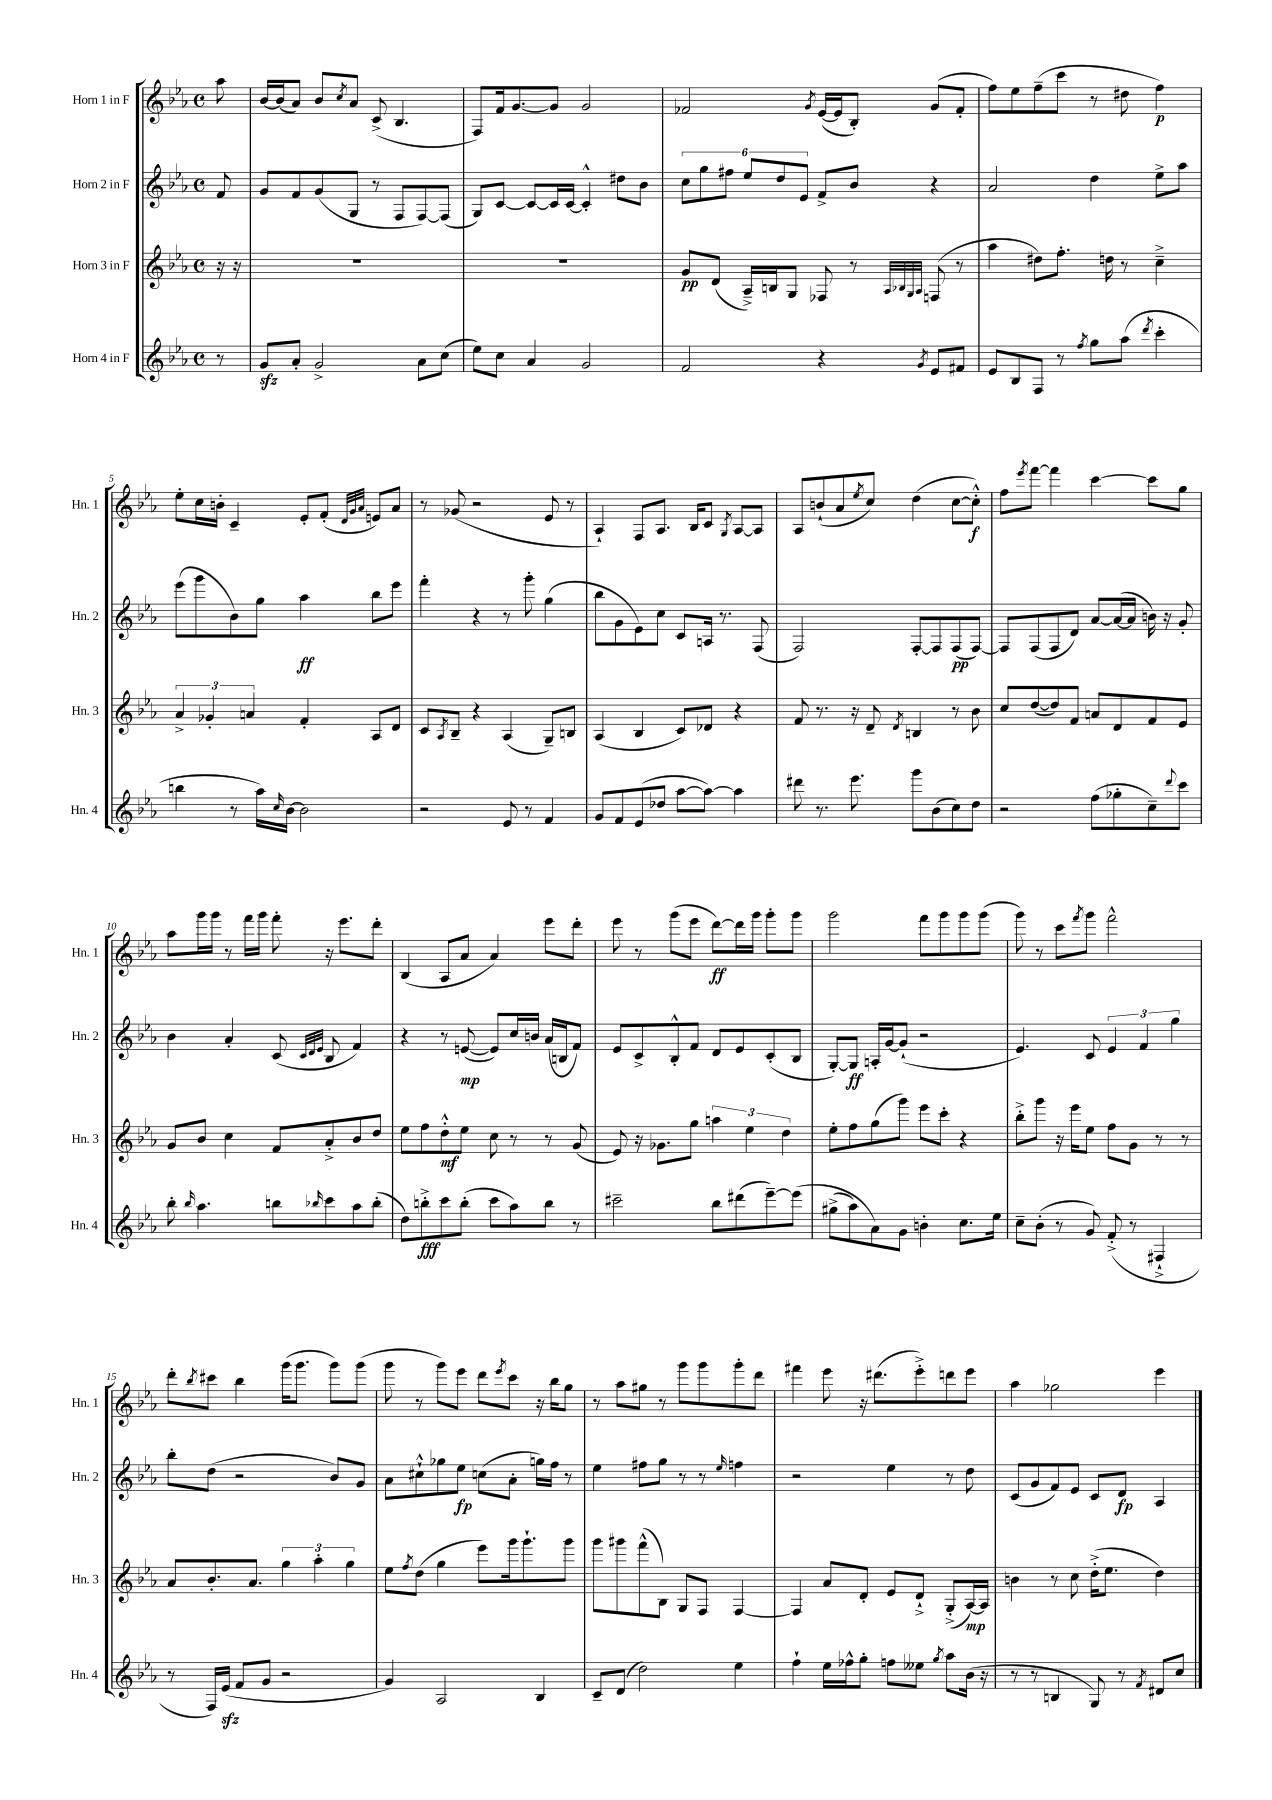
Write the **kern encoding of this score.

**kern	**dynam	**kern	**dynam	**kern	**dynam	**kern	**dynam
*part4	*part4	*part3	*part3	*part2	*part2	*part1	*part1
*staff4	*staff4	*staff3	*staff3	*staff2	*staff2	*staff1	*staff1
*I"Horn 4 in F	*	*I"Horn 3 in F	*	*I"Horn 2 in F	*	*I"Horn 1 in F	*
*I'Hn. 4	*	*I'Hn. 3	*	*I'Hn. 2	*	*I'Hn. 1	*
*clefG2	*	*clefG2	*	*clefG2	*	*clefG2	*
*k[b-e-a-]	*	*k[b-e-a-]	*	*k[b-e-a-]	*	*k[b-e-a-]	*
*M4/4	*	*M4/4	*	*M4/4	*	*M4/4	*
*met(c)	*	*met(c)	*	*met(c)	*	*met(c)	*
=	=	=	=	=	=	=	=
8r	.	16r	.	8f/	.	8aa-\	.
.	.	16r	.	.	.	.	.
=1	=1	=1	=1	=1	=1	=1	=1
8gzz/L	.	1r	.	8g/L	.	[16b-/LL	.
.	.	.	.	.	.	(16b-/J]	.
8a-'/J	.	.	.	8f/	.	8a-/J)	.
2g^/	.	.	.	(8g/	.	8b-/L	.
.	.	.	.	.	.	8qcc/	.
.	.	.	.	8G/J	.	8a-/J	.
.	.	.	.	8r	.	(8c^/	.
.	.	.	.	8F/L	.	4.B-/	.
8a-\L	.	.	.	[8F/)	.	.	.
(8cc\J	.	.	.	(8F/J]	.	.	.
=2	=2	=2	=2	=2	=2	=2	=2
8ee-\L)	.	1r	.	8G/L)	.	8F/L)	.
8cc\J	.	.	.	[8c/J	.	16f/k	.
.	.	.	.	.	.	[8.g/	.
4a-/	.	.	.	8c/L_	.	.	.
.	.	.	.	16c/L]	.	8g/J]	.
.	.	.	.	[16c/JJ	.	.	.
2g/	.	.	.	4c'^^/]	.	2g/	.
.	.	.	.	8dd#X\L	.	.	.
.	.	.	.	8b-\J	.	.	.
=3	=3	=3	=3	=3	=3	=3	=3
2f/	.	8g/L	pp	12cc\L	.	2f-X/	.
.	.	.	.	12gg\	.	.	.
.	.	(8d/J	.	.	.	.	.
.	.	.	.	12ff#X\J	.	.	.
.	.	16A-~^/LL)	.	12ee-/L	.	.	.
.	.	16Bn/J	.	.	.	.	.
.	.	.	.	12dd/	.	.	.
.	.	8G/J	.	.	.	.	.
.	.	.	.	12e-/J	.	.	.
.	.	.	.	.	.	8qg/	.
4r	.	8F-X/	.	8f^/L	.	([16e-/LL	.
.	.	.	.	.	.	16e-/J]	.
.	.	8r	.	8b-/J	.	8B-'/J)	.
.	.	32qqA-/LLL	.	.	.	.	.
.	.	32qqB-X/	.	.	.	.	.
.	.	32qqG/	.	.	.	.	.
8qg/	.	32qqA-/JJJ	.	.	.	.	.
8e-/L	.	(8Fn/	.	4r	.	(8g/L	.
8f#X/J	.	8r	.	.	.	8f-'/J	.
=4	=4	=4	=4	=4	=4	=4	=4
8e-/L	.	4aa-\	.	2a-/	.	8ff\L)	.
8B-/	.	.	.	.	.	8ee-\	.
8F/J	.	8dd#X\L)	.	.	.	(8ff~\	.
8r	.	8.ff'\J	.	.	.	8ccc\J	.
8qff/	.	.	.	.	.	.	.
8gg\L	.	.	.	4dd\	.	8r	.
.	.	16ddn\	.	.	.	.	.
(8aa-\J	.	8r	.	.	.	8dd#X\	.
8qddd/	.	.	.	.	.	.	.
4ccc'\	.	4cc~^\	.	8ee-^\L	.	4ff\)	p
.	.	.	.	8aa-\J	.	.	.
!!LO:LB:g=z
=5	=5	=5	=5	=5	=5	=5	=5
4bbn\	.	6a-^/	.	(8eee-\L	.	8ee-'\L	.
.	.	.	.	8ggg\	.	16cc\L	.
.	.	6g-X'/	.	.	.	.	.
.	.	.	.	.	.	16bn'\JJ	.
8r	.	.	.	8b-\)	.	4c~/	.
.	.	6an/	.	.	.	.	.
16aa-\LL)	.	.	.	8gg\J	.	.	.
16qqcc/	.	.	.	.	.	.	.
[16b-\JJ	.	.	.	.	.	.	.
2b-\]	.	4f'/	.	4aa-\	ff	8e-'/L	.
.	.	.	.	.	.	(8f'/J	.
.	.	.	.	.	.	32qqd/LLL	.
.	.	.	.	.	.	32qqg/	.
.	.	.	.	.	.	32qqa-/JJJ	.
.	.	8A-/L	.	8bb-\L	.	8en/L)	.
.	.	8d/J	.	8eee-\J	.	8a-/J	.
=6	=6	=6	=6	=6	=6	=6	=6
2r	.	8c/L	.	4fff'\	.	8r	.
.	.	8qA-/	.	.	.	.	.
.	.	8B-~/J	.	.	.	(8g-X/	.
.	.	4r	.	4r	.	2r	.
8e-/	.	(4A-/	.	8r	.	.	.
8r	.	.	.	8ggg'\	.	.	.
4f/	.	8G~/L)	.	(4gg\	.	8e-/	.
.	.	8Bn/J	.	.	.	8r	.
=7	=7	=7	=7	=7	=7	=7	=7
8g/L	.	(4A-/	.	8bb-\L	.	4A-`/)	.
8f/	.	.	.	8g\	.	.	.
(8e-/	.	4B-/	.	8e-\)	.	8F/L	.
8dd-X/J	.	.	.	8cc\J	.	8.A-/J	.
[8aa-\L	.	8c/L)	.	8c/L	.	.	.
.	.	.	.	.	.	16B-/KL	.
8aa-\J_)	.	8d-X/J	.	16An/Jk	.	8c/J	.
.	.	.	.	8.r	.	.	.
.	.	.	.	.	.	8qG/	.
4aa-\]	.	4r	.	.	.	[8A-/L	.
.	.	.	.	(8F/	.	8A-/J]	.
=8	=8	=8	=8	=8	=8	=8	=8
8ddd#X\	.	8f/	.	2F/)	.	8A-/L	.
8.r	.	8.r	.	.	.	(8bn`/	.
.	.	.	.	.	.	8a-/	.
8.eee-\	.	16r	.	.	.	.	.
.	.	.	.	.	.	8qee-/	.
.	.	8d~/	.	.	.	8cc/J)	.
.	.	8qd/	.	.	.	.	.
8ggg\L	.	4Bn/	.	[8F'/L	.	(4dd\	.
(8b-\	.	.	.	8F/]	.	.	.
8cc\)	.	8r	.	(8F/	pp	[8cc\L	.
8dd\J	.	8b-\	.	[8F/J)	.	8cc'^^\J])	f
=9	=9	=9	=9	=9	=9	=9	=9
2r	.	8cc/L	.	8F/L]	.	8ff\L	.
.	.	.	.	.	.	8qeee-/	.
.	.	([8dd/	.	(8F/	.	[8fff\J	.
.	.	8dd/])	.	8F/	.	4fff\]	.
.	.	8f/J	.	8d/J)	.	.	.
(8ff\L	.	8an/L	.	[8a-/L	.	[4ccc\	.
8gg-X'\	.	8d/	.	(16a-/L_	.	.	.
.	.	.	.	16a-/JJ]	.	.	.
8cc~\)	.	8f/	.	16bn\)	.	8ccc\L]	.
.	.	.	.	16r	.	.	.
8qqddd/	.	.	.	.	.	.	.
8ccc\J	.	8e-/J	.	8g'/	.	8gg\J	.
!!LO:LB:g=z
=10	=10	=10	=10	=10	=10	=10	=10
8bb-'\	.	8g/L	.	4b-\	.	8aa-\L	.
16qqbb-/	.	.	.	.	.	.	.
4.aa-\	.	8b-/J	.	.	.	16ggg\L	.
.	.	.	.	.	.	16ggg\JJ	.
.	.	4cc\	.	4a-'/	.	8r	.
.	.	.	.	.	.	16fff\LL	.
.	.	.	.	.	.	16ggg\JJ	.
8bbn\L	.	8f/L	.	(8c/	.	8fff'\	.
.	.	.	.	32qqc/LLL	.	.	.
.	.	.	.	32qqd/	.	.	.
16qqbb-X/	.	.	.	32qqe-/JJJ	.	.	.
8ccc\	.	8a-'^/	.	8B-/	.	16r	.
.	.	.	.	.	.	8.eee-\L	.
8aa-\	.	8b-/	.	4f/)	.	.	.
(8bb-'\J	.	8dd/J	.	.	.	8ddd'\J	.
=11	=11	=11	=11	=11	=11	=11	=11
8dd\L)	.	8ee-\L	.	4r	.	(4B-/	.
8bbn'^\	fff	8ff\	.	.	.	.	.
8ccc\	.	8dd'^^\	mf	8r	.	8A-/L	.
(8bb'\J	.	8ee-\J	.	([8en/	mp	8a-/J	.
8ccc\L	.	8cc\	.	8e/L])	.	4a-/)	.
8aa-\)	.	8r	.	16cc/L	.	.	.
.	.	.	.	16bn/JJ	.	.	.
8bb\J	.	8r	.	(16a-/LL	.	8eee-\L	.
.	.	.	.	16Bn/J	.	.	.
8r	.	(8g/	.	8f/J)	.	8ddd'\J	.
=12	=12	=12	=12	=12	=12	=12	=12
2ccc#X~\	.	8e-/)	.	8e-/L	.	8eee-\	.
.	.	16r	.	8c^/	.	8r	.
.	.	8.g-X\L	.	.	.	.	.
.	.	.	.	8B-'^^/	.	(8ggg\L	.
.	.	8gg\J	.	8f/J	.	8eee-\J	.
8bb-\L	.	6aan\	.	8d/L	.	[8ddd\L)	ff
(8ddd#X\	.	.	.	8e-/	.	16ddd\L]	.
.	.	6ee-\	.	.	.	.	.
.	.	.	.	.	.	16ggg\JJ	.
[8eee-~\)	.	.	.	(8c'/	.	8ggg'\L	.
.	.	6dd\	.	.	.	.	.
(8eee-\J]	.	.	.	8B-/J	.	8ggg\J	.
=13	=13	=13	=13	=13	=13	=13	=13
(8gg#X^\L	.	8ee-'\L	.	[8G'/L)	.	2ggg\	.
8aa-\)	.	8ff\	.	8G/J]	ff	.	.
8a-\)	.	(8gg\	.	16An'/LL	.	.	.
.	.	.	.	[16g/J	.	.	.
8g\J	.	8ggg\J)	.	(8g`/J]	.	.	.
4bn'\	.	8eee-\L	.	2r	.	8fff\L	.
.	.	8ccc'\J	.	.	.	8ggg\	.
8.cc\L	.	4r	.	.	.	8ggg\	.
.	.	.	.	.	.	(8ggg\J	.
16ee-\Jk	.	.	.	.	.	.	.
=14	=14	=14	=14	=14	=14	=14	=14
8cc~\L	.	8bb-'^\L	.	4.e-/)	.	8ggg\)	.
(8b-'\J	.	8ggg\J	.	.	.	8r	.
8r	.	16r	.	.	.	8ccc\L	.
.	.	16eee-\KL	.	.	.	.	.
.	.	.	.	.	.	8qfff/	.
8g/)	.	8ee-\J	.	8c/	.	8ggg\J	.
(8f'^/	.	8ff\L	.	6e-/	.	2fff^^\	.
8r	.	8g\J	.	.	.	.	.
.	.	.	.	6f/	.	.	.
4F#X`^/	.	8r	.	.	.	.	.
.	.	.	.	6gg\	.	.	.
.	.	8r	.	.	.	.	.
!!LO:LB:g=z
=15	=15	=15	=15	=15	=15	=15	=15
8r	.	8a-/L	.	8bb-'\L	.	8ddd'\L	.
.	.	.	.	.	.	8qbb-/	.
16F/LL)	.	8.b-'/	.	(8dd\J	.	8ccc#X\J	.
(16e-zz/JJ	.	.	.	.	.	.	.
8f/L	.	.	.	2r	.	4bb-\	.
.	.	8.a-/J	.	.	.	.	.
8g/J	.	.	.	.	.	.	.
2r	.	6gg\	.	.	.	(16ggg\KL	.
.	.	.	.	.	.	8.ggg\J	.
.	.	6aa-'\	.	.	.	.	.
.	.	.	.	8b-/L)	.	8ggg\L)	.
.	.	6gg\	.	.	.	.	.
.	.	.	.	8g/J	.	(8ggg\J	.
=16	=16	=16	=16	=16	=16	=16	=16
4g/)	.	8ee-\L	.	8a-\L	.	8ggg\	.
.	.	8qff/	.	.	.	.	.
.	.	(8dd\J	.	8cc#X`^^\	.	8r	.
2A-/	.	4gg\	.	8gg-X\	.	8ggg\L)	.
.	.	.	.	8ee-\J	fp	8eee-\J	.
.	.	8eee-\L)	.	(8ccn\L	.	8ddd\L	.
.	.	.	.	.	.	8qeee-/	.
.	.	16ggg\k	.	8a-'\J	.	8ccc\J	.
.	.	8.ggg`\	.	.	.	.	.
4B-/	.	.	.	16ggn\LL)	.	16r	.
.	.	.	.	16ff\JJ	.	16bb-\KL	.
.	.	8ggg\J	.	8r	.	8gg\J	.
=17	=17	=17	=17	=17	=17	=17	=17
8c~/L	.	8ggg\L	.	4ee-\	.	8r	.
(8d/J	.	8ggg#X\	.	.	.	8aa-\L	.
2dd\)	.	(8fff^^\	.	8ff#X\L	.	8gg#X\J	.
.	.	8B-\J)	.	8gg\J	.	8r	.
.	.	8G/L	.	8r	.	8ggg\L	.
.	.	8F/J	.	8r	.	8ggg\	.
.	.	.	.	16qqee-/	.	.	.
4ee-\	.	[4F/	.	4ffn\	.	8ggg'\	.
.	.	.	.	.	.	8ddd\J	.
=18	=18	=18	=18	=18	=18	=18	=18
4ff`\	.	4F/]	.	2r	.	4fff#X\	.
16ee-\LL	.	8a-/L	.	.	.	8eee-\	.
16ff-X^^\J	.	.	.	.	.	.	.
8gg'\J	.	8d'/J	.	.	.	16r	.
.	.	.	.	.	.	(8.ddd#X\L	.
8ffn\L	.	8e-/L	.	4ee-\	.	.	.
8ee--X\J	.	8d`^/J	.	.	.	8eee-'^\)	.
8qgg/	.	.	.	.	.	.	.
8aa-\L	.	(8G'^/L	.	8r	.	8dddn\	.
(16b-\Jk	.	[16A-/L)	mp	8dd\	.	8eee-\J	.
16r	.	16A-/JJ]	.	.	.	.	.
=19	=19	=19	=19	=19	=19	=19	=19
8r	.	4bn\	.	(8c/L	.	4aa-\	.
8r	.	.	.	8g/	.	.	.
4Bn/	.	8r	.	8f/)	.	2gg-X\	.
.	.	8cc\	.	8e-/J	.	.	.
8G/)	.	(16dd'^\KL	.	8c/L	.	.	.
.	.	8.ee-\J	.	.	.	.	.
8r	.	.	.	8d/J	fp	.	.
8qf/	.	.	.	.	.	.	.
8d#X/L	.	4dd\)	.	4A-/	.	4eee-\	.
8cc/J	.	.	.	.	.	.	.
==	==	==	==	==	==	==	==
*-	*-	*-	*-	*-	*-	*-	*-
